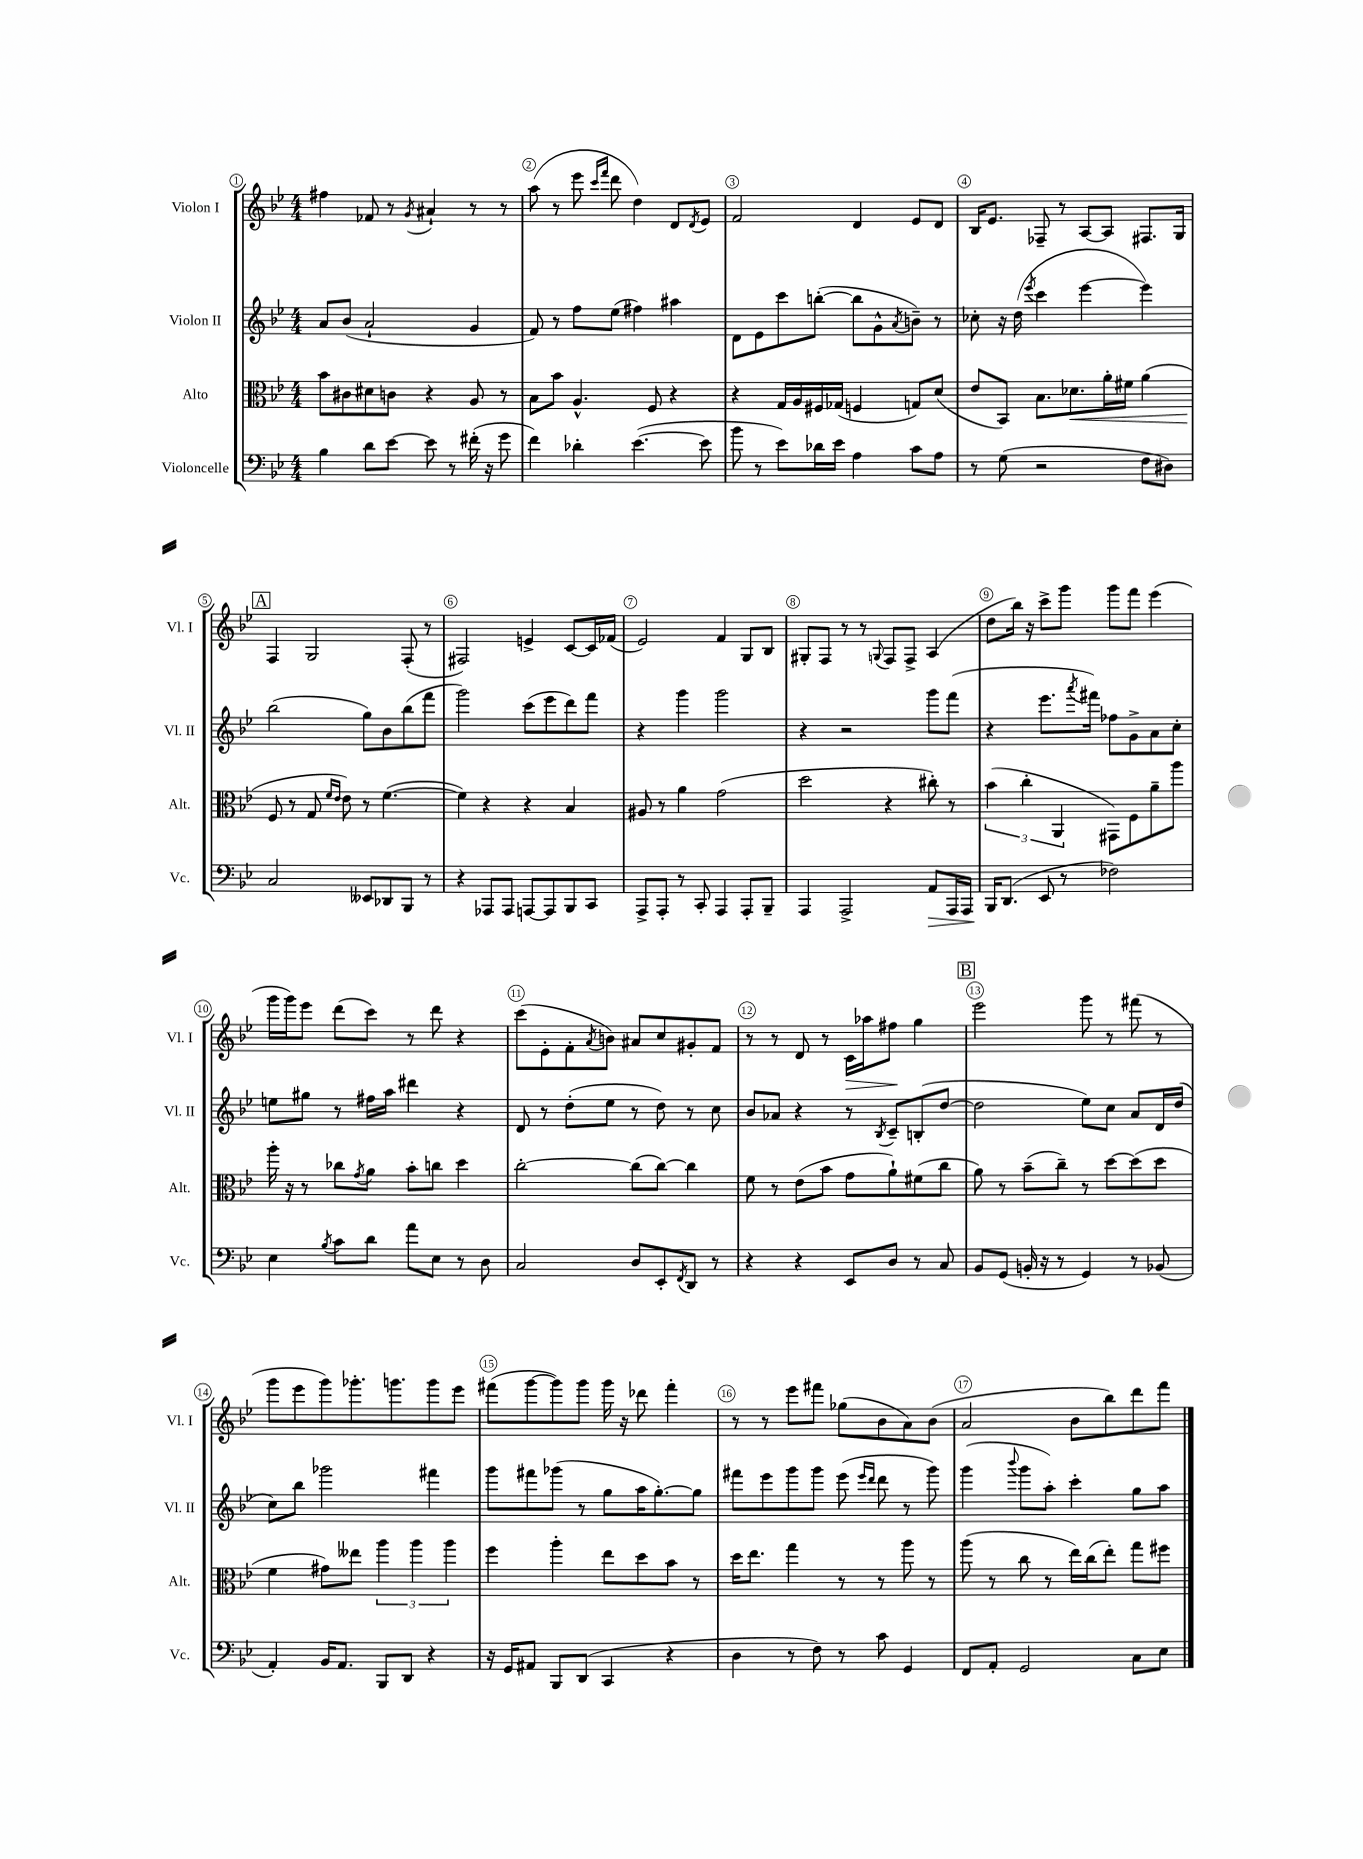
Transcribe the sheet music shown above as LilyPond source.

<<
\new StaffGroup <<
\new Staff = "s0" \with { instrumentName = "Violon I" shortInstrumentName = "Vl. I" } {
    \clef treble \key bes \major \numericTimeSignature \time 4/4
    fis''4 fes'8 r8 \acciaccatura { g'8 } ais'4-! r8 r8 |
    a''8( r8 ees'''8 \grace { c'''16 f'''16 } d'''8 d''4) d'8 \acciaccatura { d'8 } ees'8 |
    f'2 d'4 ees'8 d'8 |
    bes16 ees'8. fes8-- r8 a8~ a8 fis8. g16 |
    \mark \markup { \box "A" } f4 g2 f8-.( r8 |
    fis2) e'4-> c'8~ c'16 fes'16( |
    ees'2) f'4 g8 bes8 |
    gis8-. f8 r8 r8 \appoggiatura { g8 } f8 f8-> a4( |
    d''8 bes''16) r16 c'''8-> g'''8 g'''8 f'''8 ees'''4( |
    g'''16 g'''16) ees'''8 d'''8( c'''8) r8 d'''8 r4 |
    c'''8( ees'8-. f'8-. \acciaccatura { a'8 } b'8) ais'8 c''8 gis'8-. f'8 |
    r8 r8 d'8 r8 c'16\> aes''16 fis''8\! g''4 |
    \mark \markup { \box "B" } ees'''2 g'''8 r8 fis'''8( r8 |
    g'''8 ees'''8 g'''8) ges'''8.-. g'''8. g'''8 ees'''8 |
    fis'''8( g'''8~ g'''8) g'''8 g'''16 r16 des'''8 fis'''4-. |
    r8 r8 ees'''8 fis'''8 ges''8( bes'8 a'8) bes'8( |
    a'2 bes'8 bes''8) d'''8 f'''8 \bar "|." |
}
\new Staff = "s1" \with { instrumentName = "Violon II" shortInstrumentName = "Vl. II" } {
    \clef treble \key bes \major \numericTimeSignature \time 4/4
    a'8 bes'8( a'2-! g'4 |
    f'8) r8 f''8 ees''8( fis''4) ais''4 |
    d'8 ees'8 c'''8 b''8~-.( b''8 g'8-^ \acciaccatura { a'8 } b'8--) r8 |
    ces''8-. r16 d''16( \acciaccatura { ees'''8 } c'''4 ees'''4~ ees'''4) |
    \mark \markup { \box "A" } bes''2( g''8) bes'8 bes''8( f'''8 |
    g'''2) c'''8( ees'''8 d'''8) f'''8 |
    r4 g'''4 g'''2 |
    r4 r2 g'''8 f'''8( |
    r4 ees'''8. \acciaccatura { a'''8 } fis'''16) fes''8 g'8-> a'8 c''8-. |
    e''8 gis''8 r8 fis''16 a''16 dis'''4 r4 |
    d'8 r8 d''8-.( ees''8 r8 d''8) r8 c''8 |
    bes'8 aes'8 r4 r8 \acciaccatura { bes8 } c'8-- b8-.( d''8~ |
    \mark \markup { \box "B" } d''2 ees''8) c''8 a'8 d'16 d''16( |
    c''8) bes''8 ges'''2 fis'''4 |
    g'''8 fis'''8 ges'''8( r8 g''8 a''16 g''8.~-.) g''8 |
    fis'''8 ees'''8 g'''8 g'''8 ees'''8( \grace { ees'''16 d'''16 } d'''8 r8 g'''8) |
    g'''4( \appoggiatura { bes'''8 } g'''8 a''8-.) c'''4-. g''8 a''8 \bar "|." |
}
\new Staff = "s2" \with { instrumentName = "Alto" shortInstrumentName = "Alt." } {
    \clef alto \key bes \major \numericTimeSignature \time 4/4
    bes'8 cis'8 dis'8 c'8 r4 a8 r8 |
    bes8 bes'8 a4.-^ f8 r4 |
    r4 g16 a16 fis16 ges16( f4 g8) d'8( |
    ees'8 bes,8) bes8. des'8.\< a'16-. fis'16 a'4( |
    \mark \markup { \box "A" } f8\! r8 g8 \grace { f'16 ees'16 } ees'8) r8 f'4.~( |
    f'4) r4 r4 bes4 |
    ais8 r8 a'4 g'2( |
    d''2 r4 cis''8-.) r8 |
    \tuplet 3/2 { bes'4( c''4-. a,4 } gis,8) f8 a'8-- a''8 |
    a''16-. r16 r8 ces''8 \acciaccatura { g'8 } a'8 bes'8-. c''8 d''4 |
    c''2~-. c''8( c''8~) c''4 |
    f'8 r8 ees'8( bes'8 g'8 a'8-!) fis'8( c''8 |
    \mark \markup { \box "B" } a'8) r8 bes'8--( c''8--) r8 d''8~ d''8( d''8 |
    f'4 gis'8) eeses''8 \tuplet 3/2 { a''4 a''4 a''4 } |
    f''4 a''4-. ees''8 d''8 bes'8 r8 |
    d''16 ees''8. g''4 r8 r8 a''8 r8 |
    a''8( r8 c''8 r8 ees''16) c''16( ees''8-.) g''8 fis''8 \bar "|." |
}
\new Staff = "s3" \with { instrumentName = "Violoncelle" shortInstrumentName = "Vc." } {
    \clef bass \key bes \major \numericTimeSignature \time 4/4
    bes4 d'8 ees'8~ ees'8 r8 fis'16-.( r16 g'8 |
    f'4) des'4-. ees'4.~( ees'8 |
    bes'8 r8 ees'8) des'16 ees'16 a4 c'8 a8 |
    r8 g8( r2 f8 dis8) |
    \mark \markup { \box "A" } c2 eeses,8 des,8 bes,,8 r8 |
    r4 aes,,8 aes,,8 a,,8~ a,,8 bes,,8 c,8 |
    a,,8-> a,,8-. r8 c,8-. a,,4 a,,8-. bes,,8-- |
    a,,4 a,,2-> a,8\> a,,16 a,,16 |
    bes,,16\! d,8.( ees,8 r8 fes2) |
    ees4 \acciaccatura { bes8 } c'8 d'8 a'8 ees8 r8 d8 |
    c2 d8 ees,8-. \acciaccatura { f,8 } d,8 r8 |
    r4 r4 ees,8 d8 r8 c8 |
    \mark \markup { \box "B" } bes,8 g,8( b,16-. r16 r8 g,4) r8 bes,8( |
    a,4-.) bes,16 a,8. bes,,8 d,8 r4 |
    r16 g,16 ais,8 bes,,8 d,8( c,4 r4 |
    d4 r8 f8) r8 c'8 g,4 |
    f,8 a,8-. g,2 c8 ees8 \bar "|." |
}
>>
>>
\layout { \context { \Score \override BarNumber.break-visibility = ##(#f #t #t) barNumberVisibility = #all-bar-numbers-visible \override BarNumber.stencil = #(make-stencil-circler 0.1 0.3 ly:text-interface::print) } }
